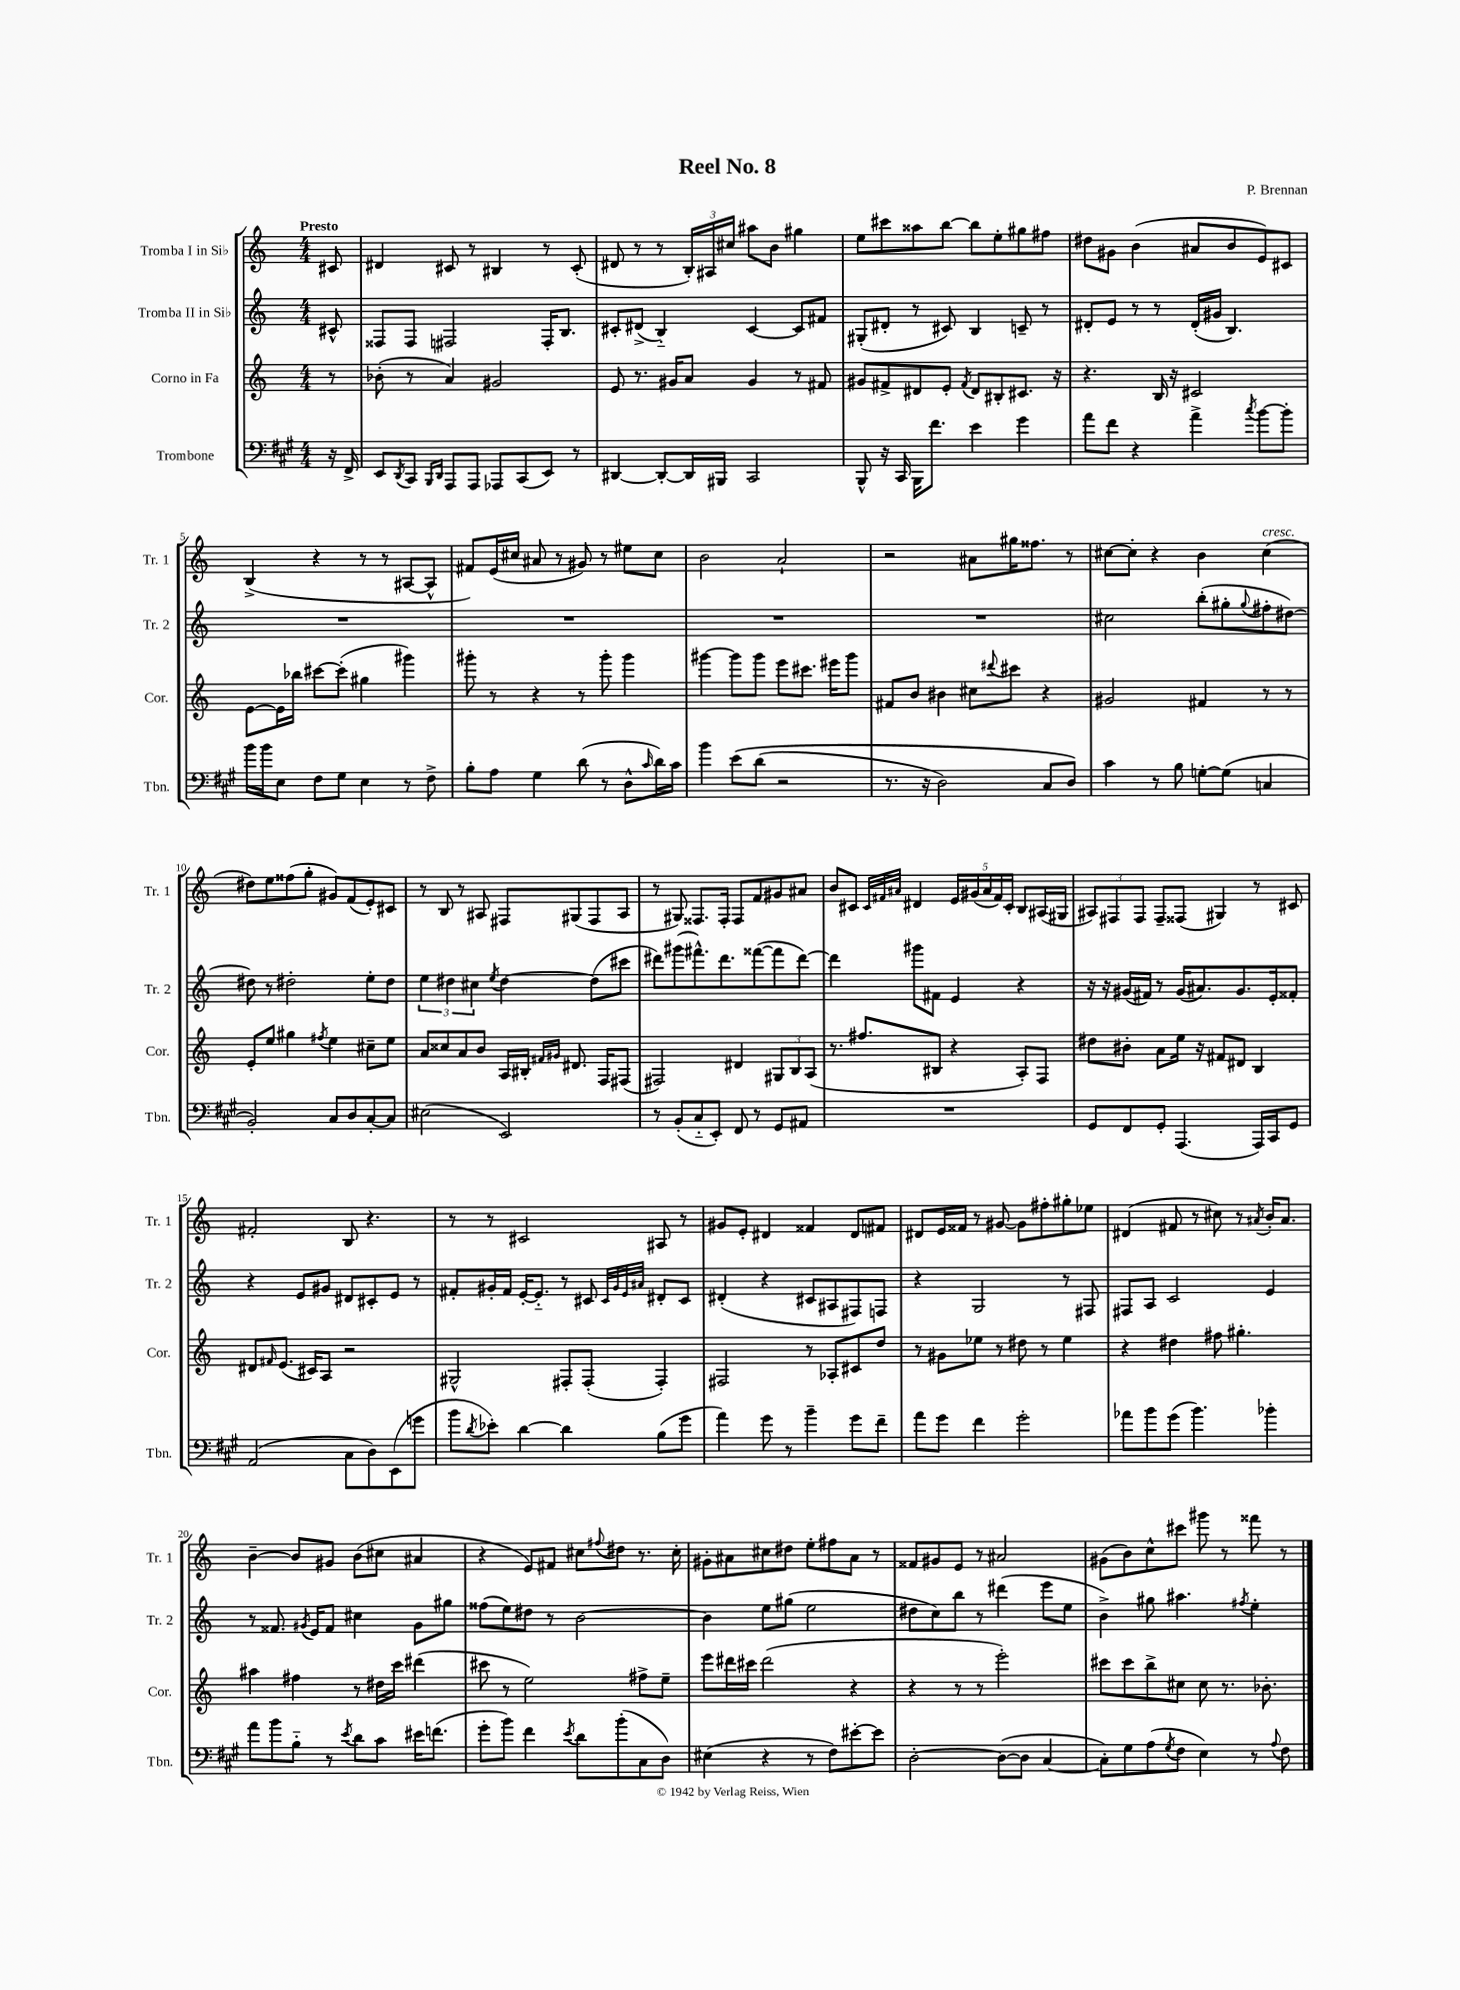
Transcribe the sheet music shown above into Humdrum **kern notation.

**kern	**kern	**kern	**kern
*part4	*part3	*part2	*part1
*staff4	*staff3	*staff2	*staff1
*I"Trombone	*I"Corno in Fa	*I"Tromba II in Si♭	*I"Tromba I in Si♭
*I'Tbn.	*I'Cor.	*I'Tr. 2	*I'Tr. 1
*clefF4	*clefG2	*clefG2	*clefG2
*k[f#c#g#]	*k[]	*k[]	*k[]
*M4/4	*M4/4	*M4/4	*M4/4
=	=	=	=
!	!	!	!LO:TX:a:B:t=Presto
16r	8r	8c#X^^/	8c#X/
16FF#^/	.	.	.
=1	=1	=1	=1
8EE/L	(8b-X'\	8F##X/L	4d#X/
8qDD/	.	.	.
8CC#/J	8r	8F##/J	.
16qqBBB/LL	.	.	.
16qqDD/JJ	.	.	.
8AAA/L	4a/)	2F#X/	8c#X/
8AAA/J	.	.	8r
8AAA-X/L	2g#X/	.	4B#X/
(8CC#/	.	.	.
8EE/J)	.	16F#'/KL	8r
.	.	8.B/J	.
8r	.	.	(8c#'/
=2	=2	=2	=2
[4DD#X/	8e/	8c#X'/L	8d#X/
.	8.r	(8d#X^/J	8r
8DD#'/L_	.	4B/)	8r
.	16g#X/KL	.	.
16DD#/L]	8a/J	.	24B'/LL)
.	.	.	24A#X/
16BBB#X/JJ	.	.	.
.	.	.	24cc#X/JJ
2CC#/	4g#/	[4c#/	8aa#X\L
.	.	.	8b\J
.	8r	8c#/L]	4gg#X\
.	8f#X/	8f#X/J	.
=3	=3	=3	=3
8BBB^^/	8g#X/L	(8G#X'/L	8ee\L
16r	8f#X^/	8d#X'/J	8ccc#X\
16CC#/	.	.	.
16BBB\KL	8d#X/	8r	8aa##X\
8.f#\J	.	.	.
.	8e'/J	8c#X/)	[8bb\J
.	8qf#/	.	.
4e\	8d#/L	4B/	8bb\L]
.	8B#X'/	.	8ee'\
4g#\	8.c#X/J	8cn~/	8gg#X\
.	.	8r	8ff#X\J
.	16r	.	.
=4	=4	=4	=4
8a\L	4.r	8d#X'/L	8dd#X\L
8f#\J	.	8e/J	8g#X\J
4r	.	8r	(4b\
.	16B/	8r	.
.	16r	.	.
4a^\	2c#X/	(16d#'/LL	8a#X/L
.	.	16g#X/JJ	.
.	.	4.B/)	8b/
8qcc#/	.	.	.
[8b\L	.	.	8e/)
8b'\J]	.	.	8c#X/J
!!LO:LB:g=z
=5	=5	=5	=5
16b\LL	[8e\L	1r	(4B^/
16b\J	.	.	.
8E\J	16e\L]	.	.
.	16bb-X\JJ	.	.
8F#\L	[8ccc#X\L	.	4r
8G#\J	(8ccc#'\J]	.	.
4E\	4gg#X\	.	8r
.	.	.	8r
8r	4ggg#X\)	.	[8A#X/L
8F#^\	.	.	8A#^^/J]
=6	=6	=6	=6
8B'\L	8ggg#X'\	1r	8f#X/L)
8A\J	8r	.	(16e/L
.	.	.	16cc#X/JJ
4G#\	4r	.	8a#X/
.	.	.	8r
(8d\	8r	.	8g#X/)
8r	8ggg#'\	.	8r
8D^^\L	4ggg#\	.	8ee#X\L
16qqc#/	.	.	.
16d\L)	.	.	8cc#\J
16c#\JJ	.	.	.
=7	=7	=7	=7
4b\	[4ggg#X\	1r	2b\
(8e\L	8ggg#\L]	.	.
(8d\J	8ggg#\J	.	.
2r	8eee\L	.	2a`/
.	8.ccc#X\J	.	.
.	16eee#X\KL	.	.
.	8ggg#\J	.	.
=8	=8	=8	=8
8.r	8f#X/L	1r	2r
.	8b/J	.	.
16r	.	.	.
2D\)	4b#X\	.	.
.	8cc#X\L	.	8a#X\L
.	8qqddd#X/	.	.
.	8ccc#X\J	.	16gg#X\K
.	.	.	8.ff##X\J
8C#/L	4r	.	.
8D/J)	.	.	8r
=9	=9	=9	=9
4c#\	2g#X/	2cc#X\	[8cc#X\L
.	.	.	8cc#'\J]
8r	.	.	4r
8B\	.	.	.
[8Gn'\L	4f#X/	(8bb'\L	4b\
(8G\J]	.	8gg#X'\	.
.	.	8qqgg#/	.
!	!	!	!LO:TX:a:i:t=cresc.
4Cn/	8r	8ff#X'\	(4cc#\
.	8r	[8dd#X\J)	.
!!LO:LB:g=z
=10	=10	=10	=10
2BB'/)	8e'/L	8dd#X\]	8dd#X\L)
.	8ee/J	8r	8ee\
.	4gg#X\	2dd#X'\	(8ff##X\
.	.	.	8gg'\J
.	8qff#X/	.	.
8C#/L	4ee\	.	8g#X/L)
8D/	.	.	(8f/
[8C#'/	8cc#X~\L	8ee'\L	8e'/)
8C#/J]	8ee\J	8dd#\J	8c#X/J
=11	=11	=11	=11
(2E#X\	8a/L	6ee\	8r
.	8cc##X/	.	8B/
.	.	6dd#X\	.
.	8a/	.	8r
.	.	6cc#X\	.
.	8b/J	.	8A#X/
.	.	8qee/	.
2EE/)	16A/LL	[4dd#\	8F#X/L
.	16B#X'/JJ	.	.
.	16qqf#X/LL	.	.
.	16qqg#X/JJ	.	.
.	8.d#X/	.	(8G#X/
.	.	(8dd#\L]	8F#/
.	16F/KL	.	.
.	(8F#X/J	8ccc#X\J	8A#/J
=12	=12	=12	=12
8r	2F#X/)	8ddd#X\L)	8r
(8BB'/L	.	(8ggg#X\	8G#X/)
8C#/	.	8.fff#X^^\)	8.F##X/L
8EE'/J)	.	.	.
.	.	8.ddd#\	16F##'/Jk
8FF#/	4d#X/	.	8F##/L
8r	.	([8fff##X\	8f/
8GG#/L	12G#X/L	8fff##\]	8g#X/
.	12B/	.	.
8AA#X/J	.	[8ddd#\J)	8a#X/J
.	(12A/J	.	.
=13	=13	=13	=13
1r	8.r	4ddd#\]	8b/L
.	.	.	8c#X/J
.	8.ff#X/L	.	.
.	.	.	32qqc#/LLL
.	.	.	32qqf#X/
.	.	.	32qqa#X/JJJ
.	.	8ggg#X\L	4d#X/
.	8B#X/J	8f#X\J	.
.	4r	4e/	20e/LL
.	.	.	(20g#X/
.	.	.	20a#/
.	.	.	20f#/)
.	.	.	20c#'/JJ
.	8A'/L)	4r	8B/L
.	8F/J	.	(16A#X/L
.	.	.	16G#X/JJ
=14	=14	=14	=14
8GG#/L	8dd#X\L	16r	12A#X/L)
.	.	16r	.
.	.	.	12F#X/
8FF#/	8b#X'\J	(16g#X/LL	.
.	.	.	12F#/J
.	.	16f#X/JJ)	.
8GG#'/J	8a\L	8r	8F#~/L
(4.AAA/	16ee\Jk	(16g#/KL	(8F##X/J
.	16r	8.a#X/)	.
.	8f#X/L	.	4G#X/)
.	8d#X/J	8.g#/	.
16AAA/LL)	4B/	.	8r
16CC#/J	.	16e'/k	.
8GG#/J	.	8f##X'/J	8c#X/
!!LO:LB:g=z
=15	=15	=15	=15
(2AA/	8d#X/L	4r	2f#X'/
.	16qqf#X/	.	.
.	(8.e/J	.	.
.	.	8e/L	.
.	16c#X/KL)	.	.
.	8A/J	8g#X/J	.
8C#\L	2r	8d#X/L	8B/
8D\)	.	8c#X'/	4.r
(8EE\	.	8e/J	.
8gn\J	.	8r	.
=16	=16	=16	=16
8b\L	2G#X^^/	8f#X'/L	8r
8qd/	.	.	.
8e-X'\J)	.	16g#X'/L	8r
.	.	16f#/JJ	.
[4d\	.	[16e'/KL	2c#X/
.	.	8.e/J]	.
4d\]	8F#X'/L	8r	.
.	(8F#'/J	8c#X/	.
.	.	32qqc#/LLL	.
.	.	32qqg#/	.
.	.	32qqe/	.
.	.	32qqa#X/JJJ	.
(8B\L	4F#'/)	8d#X'/L	8A#X/
8g#\J	.	8c#/J	8r
=17	=17	=17	=17
4a\)	2F#X/	(4d#X'/	8g#X/L
.	.	.	8e'/J
8g#\	.	4r	4d#X/
8r	.	.	.
4b~\	8r	8c#X/L	4f##X/
.	8A-X'/L	8A#X/	.
8g#\L	8c#X/	8F#X/)	8d#/L
8f#~\J	8dd/J	8Fn/J	8f#X/J
=18	=18	=18	=18
8a\L	8r	4r	8d#X/L
8g#\J	8g#X\L	.	16e/L
.	.	.	16f##X/JJ
4f#\	8ee-X\J	2G/	8r
.	8r	.	[8g#X/
2g#'\	8dd#X\	.	8g#\L]
.	8r	.	8ff#X'\
.	4ee-\	8r	8gg#X'\
.	.	8F#X/	8ee-X\J
=19	=19	=19	=19
8a-X\L	4r	8F#X/L	(4d#X/
8b\	.	8A/J	.
(8g#\J	4dd#X\	2c/	8f#X/
4.b\)	.	.	8r
.	8ff#X\	.	8cc#X\)
.	4.gg#X'\	.	8r
.	.	.	8qa#X/
4b-X'\	.	4e/	16b'/KL
.	.	.	8.a#/J
!!LO:LB:g=z
=20	=20	=20	=20
8a\L	4aa#X\	8r	[4b~\
8b\	.	8.f##X/	.
8B\J	4ff#X\	.	8b/L]
.	.	8qg#X/	.
.	.	16e/KL	.
8r	.	8f##/J	8g#X/J
8qe/	.	.	.
8d\L	8r	4cc#X\	(8b\L
8c#\J	16dd#X\LL	.	8cc#X\J
.	16ccc\JJ	.	.
16e#X\KL	(4ddd#X\	8g#\L	4a#X/
(8.fn\J	.	.	.
.	.	8gg#X\J	.
=21	=21	=21	=21
8g#'\L	8ccc#X\	(8ff##X\L	4r
8b\J)	8r	8ee\)	.
4f#\	2ee\)	8dd#X\J	8e/L)
.	.	8r	8f#X/J
8qe/	.	.	.
8d\L	.	[2b\	8cc#X\L
.	.	.	8qqff#X/
(8b'\	.	.	8dd#X\J
8C#\	8ff#X^\L	.	8.r
8D\J)	8ee~\J	.	.
.	.	.	16cc#'\
=22	=22	=22	=22
(4E#X\	8eee\L	4b\]	8g#X'\L
.	16ddd#X\L	.	8a#X\
.	16ccc#X\JJ	.	.
4r	(2ddd#\	8ee\L	8cc#X\
.	.	(8gg#X\J	8dd#X\J
8r	.	2ee\	8ee'\L
8F#\L)	.	.	8ff#X\
[8e#X'\	4r	.	8a#\J
8e#\J]	.	.	8r
=23	=23	=23	=23
[2D'\	4r	8dd#X\L	8f##X/L
.	.	8cc\)	8g#X/
.	8r	8bb\J	8e/J
.	8r	8r	8r
(8D\L_	2eee'\)	(4ddd#X\	2a#X/
8D\J]	.	.	.
[4C#/	.	8eee\L	.
.	.	8ee\J	.
=24	=24	=24	=24
8C#'\L])	8ccc#X\L	4b^\)	(8g#X\L
8G#\	8ccc#\	.	8b\)
(8A\	8bb^\	8gg#X\	8cc^^\
8qG#/	.	.	.
8F#\J	8cc#X\J	4.aa#X\	8ccc#X\J
4E\)	8cc#\	.	8ggg#X\
.	8.r	.	8r
.	.	8qff#X/	.
8r	.	4ee'\	8fff##X\
.	8.b-X'\	.	.
8qqA/	.	.	.
8F#\	.	.	8r
==	==	==	==
*-	*-	*-	*-
